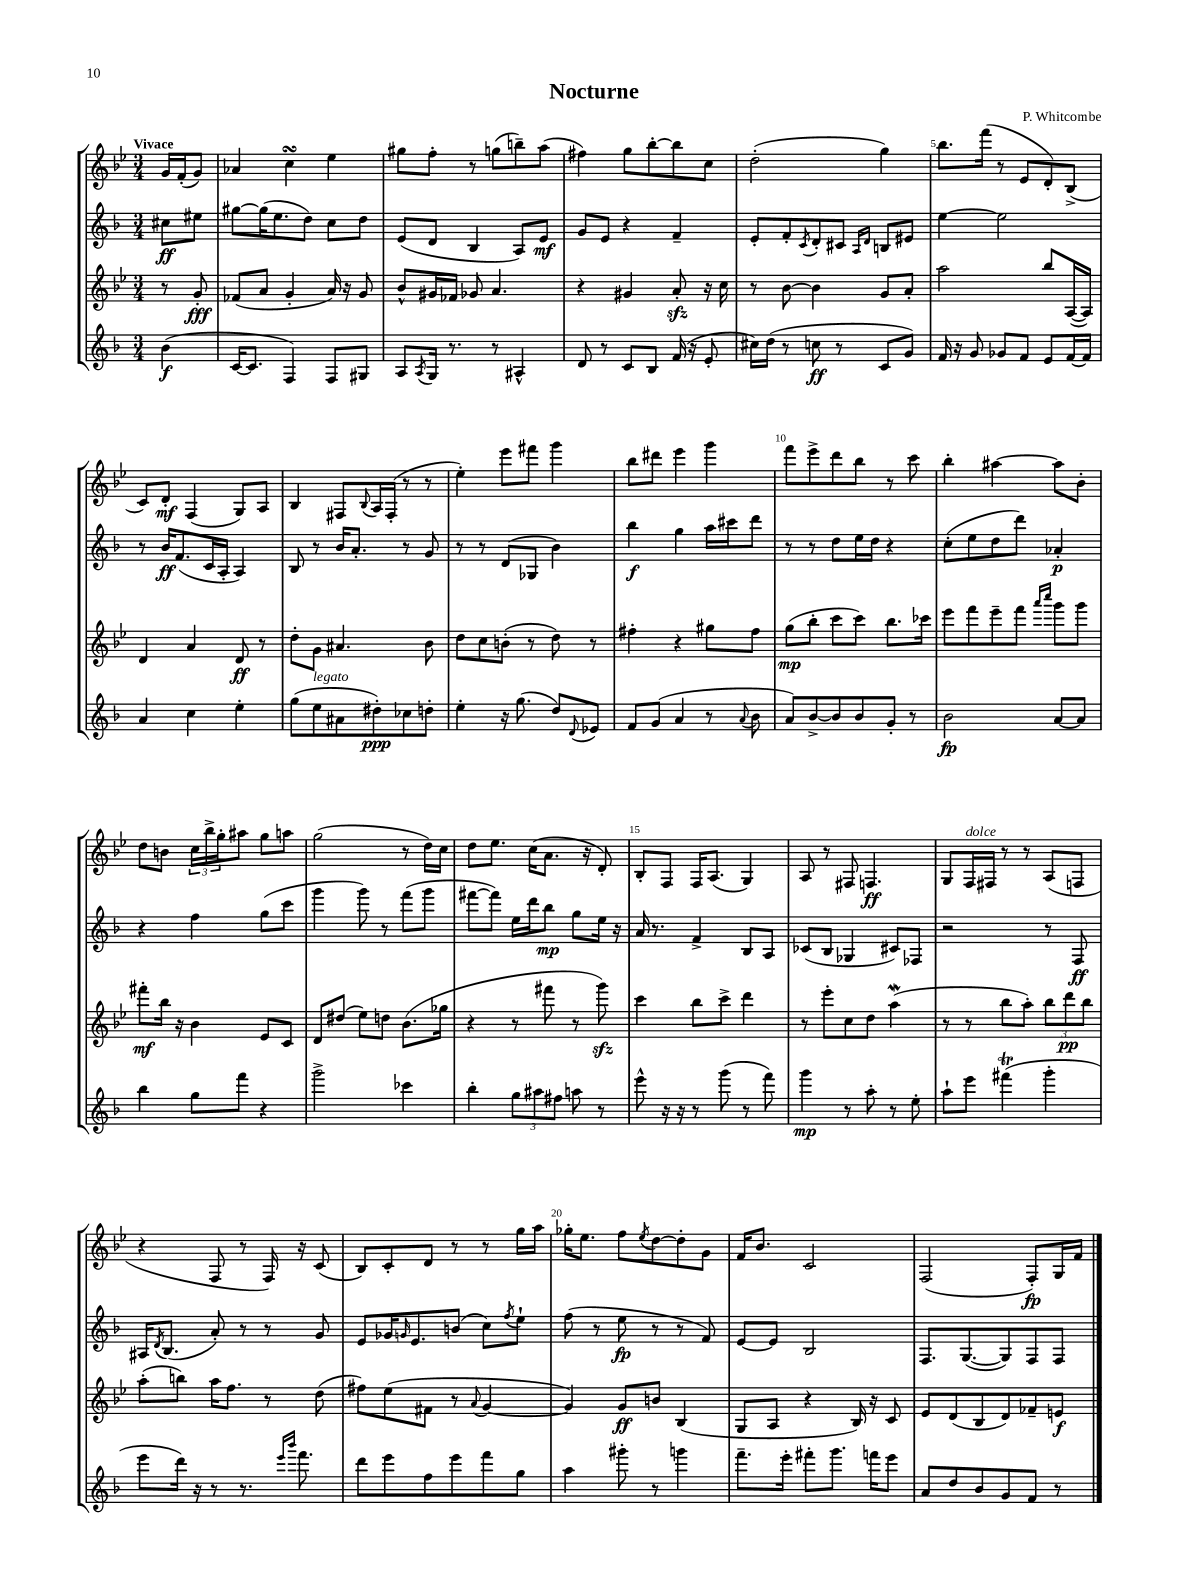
\header { title = "Nocturne" composer = "P. Whitcombe" }
<<
\new StaffGroup <<
\new Staff = "s0" {
    \clef treble \key bes \major \numericTimeSignature \time 3/4 \partial 4 \tempo "Vivace"
    g'16 f'16-.( g'8) |
    aes'4 c''4\turn ees''4 |
    gis''8 f''8-. r8 g''8( b''8--) a''8( |
    fis''4) g''8 bes''8~-. bes''8 c''8 |
    d''2-.( g''4) |
    bes''8. f'''16( r8 ees'8 d'8-.) bes8->( |
    c'8) d'8-.\mf f4( g8) a8 |
    bes4 fis8 \appoggiatura { bes8 } a16 fis16-.( r8 r8 |
    ees''4-.) ees'''8 fis'''8 g'''4 |
    bes''8 dis'''8 ees'''4 g'''4 |
    f'''8 ees'''8-> d'''8 bes''8 r8 c'''8 |
    bes''4-. ais''4~ ais''8 bes'8-. |
    d''8 b'8 \tuplet 3/2 { c''16 bes''16-> g''16-. } ais''8 g''8 a''8 |
    g''2( r8 d''16) c''16 |
    d''8 ees''8. c''16( a'8. r16 d'8-.) |
    bes8-. f8 f16 a8.( g4) |
    a8 r8 fis8 f4.\ff |
    g8 f16^\markup { \italic "dolce" } fis16 r8 r8 a8( f8 |
    r4 f8 r8 f16) r16 c'8( |
    bes8) c'8-. d'8 r8 r8 g''16 a''16 |
    ges''16-. ees''8. f''8 \acciaccatura { ees''8 } d''8~ d''8-. g'8 |
    f'16 bes'8. c'2 |
    f2( f8-.\fp) g16 f'16 \bar "|." |
}
\new Staff = "s1" {
    \clef treble \key f \major \numericTimeSignature \time 3/4 \partial 4
    cis''8\ff eis''8 |
    gis''8~ gis''16( e''8. d''8) c''8 d''8 |
    e'8( d'8 bes4 a8) e'8\mf |
    g'8 e'8 r4 f'4-- |
    e'8-. f'8-. \acciaccatura { c'8 } d'8-. cis'8 \grace { a16 d'16 } b8 eis'8 |
    e''4~ e''2 |
    r8 bes'16\ff f'8.( c'16 a16-. a4) |
    bes8 r8 bes'16 a'8.-. r8 g'8 |
    r8 r8 d'8( ges8 bes'4) |
    bes''4\f g''4 a''16 cis'''16 d'''8 |
    r8 r8 d''8 e''16 d''16 r4 |
    c''8-.( e''8 d''8 d'''8) aes'4-.\p |
    r4 f''4 g''8( c'''8 |
    g'''4 g'''8) r8 f'''8( g'''8 |
    fis'''8~ fis'''8) e''16 d'''16 bes''8\mp g''8 e''16 r16 |
    a'16 r8. f'4-> bes8 a8 |
    ces'8( bes8 ges4 cis'8) fes8 |
    r2 r8 f8\ff |
    ais16 \acciaccatura { d'8 } bes8.( a'8-.) r8 r8 g'8 |
    e'8 ges'16 \grace { g'16 } e'8. b'8( c''8) \acciaccatura { f''8 } e''8-! |
    f''8( r8 e''8\fp r8 r8 f'8) |
    e'8~ e'8 bes2 |
    f8. g8.~( g8) f8 f8 \bar "|." |
}
\new Staff = "s2" {
    \clef treble \key bes \major \numericTimeSignature \time 3/4 \partial 4
    r8 g'8-.\fff |
    fes'8( a'8 g'4-. a'16) r16 g'8 |
    bes'8-^ gis'16 fes'16 ges'8 a'4. |
    r4 gis'4 a'8-.\sfz r16 c''16 |
    r8 bes'8~ bes'4 g'8 a'8-. |
    a''2 bes''8 a16~( a16) |
    d'4 a'4 d'8\ff r8 |
    d''8-. g'8 ais'4. bes'8 |
    d''8 c''8 b'8-.( r8 d''8) r8 |
    fis''4-. r4 gis''8 fis''8 |
    g''8\mp( bes''8-. c'''8 c'''8) bes''8. ces'''16 |
    ees'''8 f'''8 ees'''8-- f'''8 \grace { a'''16 c''''16 } g'''8 g'''8 |
    fis'''8-.\mf bes''16 r16 bes'4 ees'8 c'8 |
    d'8 dis''8( ees''8) d''8 bes'8.( ges''16 |
    r4 r8 fis'''8 r8 g'''8\sfz) |
    c'''4 bes''8 c'''8-> d'''4 |
    r8 ees'''8-. c''8 d''8 a''4\mordent( |
    r8 r8 bes''8 a''8-.) \tuplet 3/2 { bes''8 d'''8\pp bes''8 } |
    a''8-.( b''8) a''16 f''8. r8 d''8( |
    fis''8) ees''8( fis'8 r8 \appoggiatura { a'8 } g'4~ |
    g'4) g'8\ff b'8 bes4( |
    g8 a8 r4 bes16) r16 c'8 |
    ees'8 d'8( bes8 d'8) fes'8-- e'8\f \bar "|." |
}
\new Staff = "s3" {
    \clef treble \key f \major \numericTimeSignature \time 3/4 \partial 4
    bes'4\f( |
    c'16~ c'8. f4) f8 gis8 |
    a8 \acciaccatura { a8 } g16 r8. r8 ais4-^ |
    d'8 r8 c'8 bes8 f'16( r16 e'8-. |
    cis''16) d''16( r8 c''8\ff r8 c'8 g'8) |
    f'16 r16 g'8 ges'8 f'8 e'8 f'16~ f'16 |
    a'4 c''4 e''4-. |
    g''8( e''8^\markup { \italic "legato" } ais'8 dis''8-.\ppp) ces''8 d''8-. |
    e''4-. r16 g''8.( d''8) \appoggiatura { d'8 } ees'8 |
    f'8 g'8( a'4 r8 \appoggiatura { a'8 } bes'8 |
    a'8) bes'8~-> bes'8 bes'8 g'8-. r8 |
    bes'2\fp a'8~ a'8 |
    bes''4 g''8 f'''8 r4 |
    g'''2-> ces'''4 |
    bes''4-. \tuplet 3/2 { g''8 ais''8 fis''8 } a''8 r8 |
    e'''8-^ r16 r16 r8 g'''8( r8 f'''8) |
    g'''4\mp r8 a''8-. r8 e''8-. |
    a''8-! e'''8 fis'''4\trill( g'''4-. |
    e'''8 d'''16) r16 r8 r8. \grace { e'''16 bes'''16 } f'''8. |
    d'''8 e'''8 f''8 e'''8 f'''8 g''8 |
    a''4 gis'''8-. r8 g'''4 |
    f'''8.-- e'''16-. fis'''8-. g'''8. f'''16 e'''8 |
    a'8 d''8 bes'8 g'8 f'8 r8 \bar "|." |
}
>>
>>
\layout { \context { \Score \override BarNumber.break-visibility = ##(#f #t #t) barNumberVisibility = #(every-nth-bar-number-visible 5) } }
